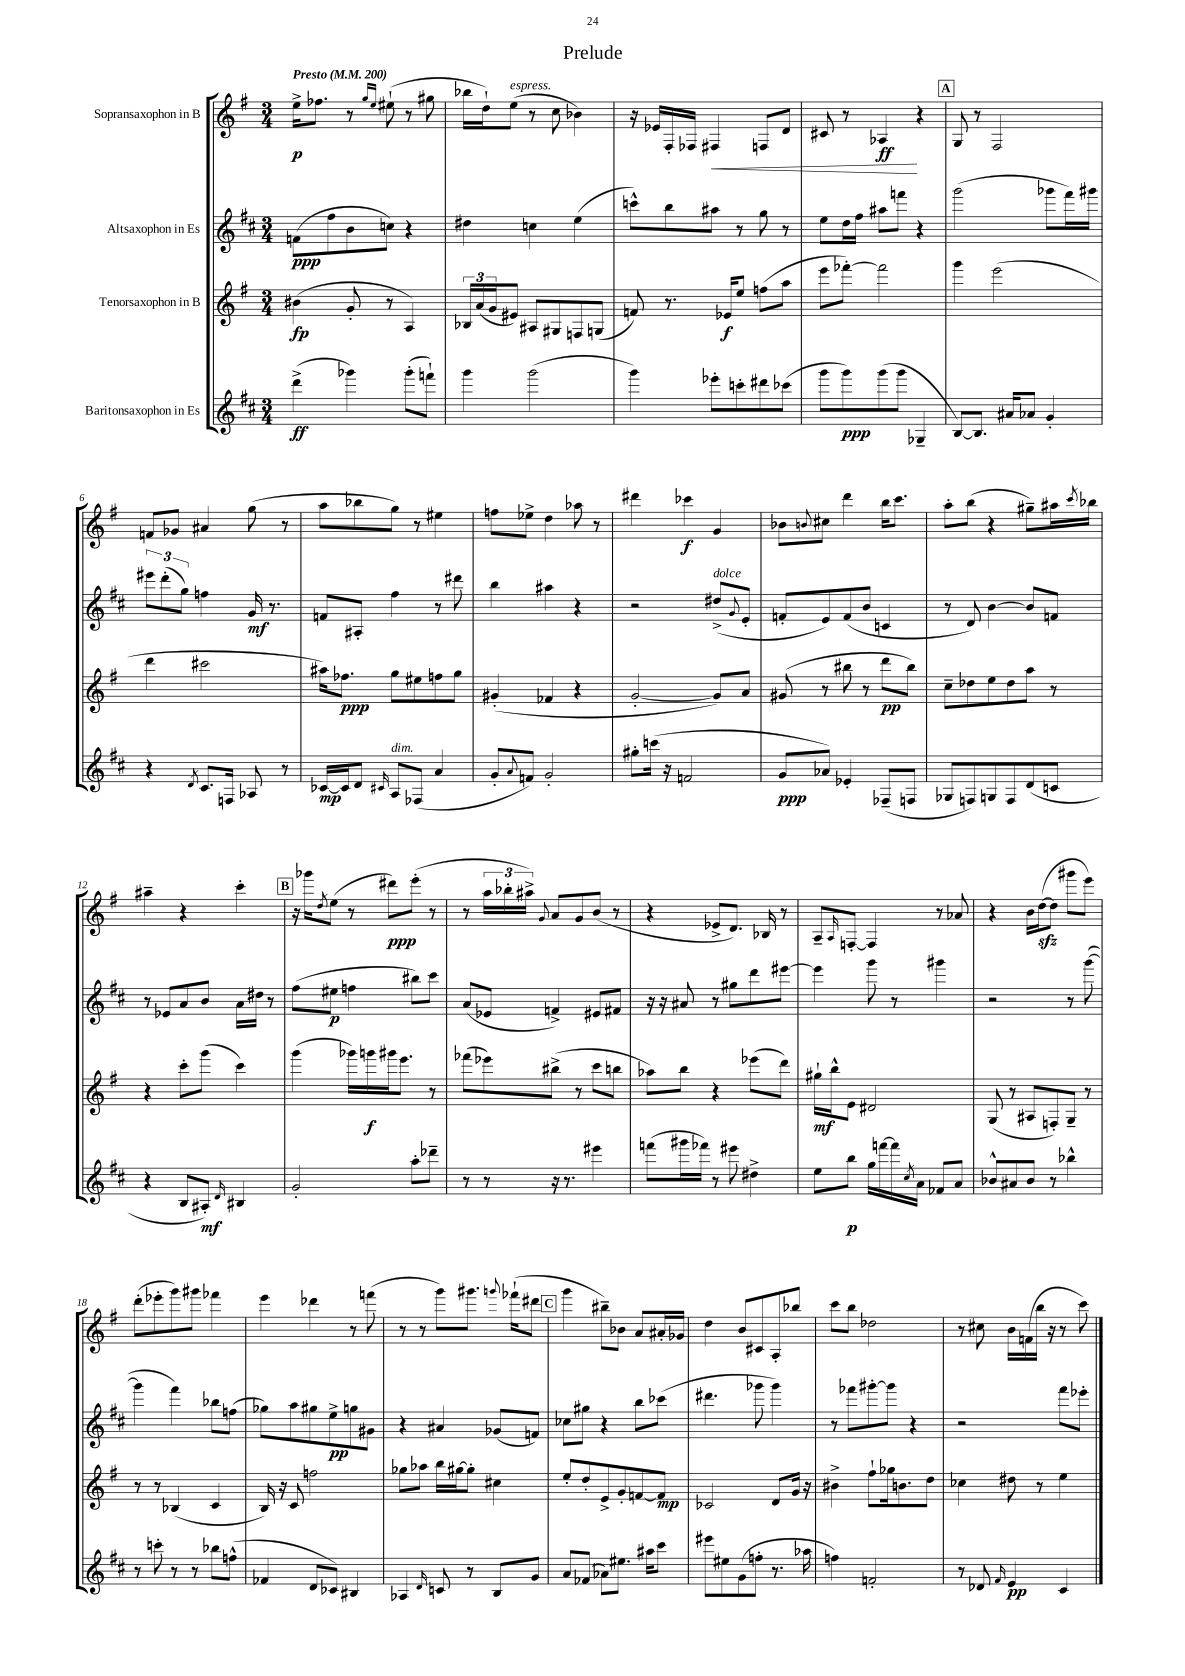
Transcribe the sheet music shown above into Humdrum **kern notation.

**kern	**dynam	**kern	**dynam	**kern	**dynam	**kern	**dynam
*part4	*part4	*part3	*part3	*part2	*part2	*part1	*part1
*staff4	*staff4	*staff3	*staff3	*staff2	*staff2	*staff1	*staff1
*I"Baritonsaxophon in Es	*	*I"Tenorsaxophon in B	*	*I"Altsaxophon in Es	*	*I"Sopransaxophon in B	*
*clefG2	*	*clefG2	*	*clefG2	*	*clefG2	*
*k[f#c#]	*	*k[f#]	*	*k[f#c#]	*	*k[f#]	*
*M3/4	*	*M3/4	*	*M3/4	*	*M3/4	*
*MM200	*	*MM200	*	*MM200	*	*MM200	*
=1	=1	=1	=1	=1	=1	=1	=1
!	!	!	!	!	!	!LO:TX:a:B:t=Presto	!
(4ddd^\	ff	(4b#X\	fp	(8fn\L	ppp	16ee^\KL	p
.	.	.	.	.	.	8.ff-X\J	.
.	.	.	.	8ff#\	.	.	.
4ggg-X\)	.	8g'/	.	8b\	.	8r	.
.	.	.	.	.	.	16qqgg/LL	.
.	.	.	.	.	.	16qqee/JJ	.
.	.	8r	.	8ccn\J)	.	(8ee#X`\	.
(8ggg-'\L	.	4A/)	.	4r	.	8r	.
8fffn`\J)	.	.	.	.	.	8gg#X\	.
=2	=2	=2	=2	=2	=2	=2	=2
4ggg\	.	24B-X/LL	.	4dd#X\	.	16bb-X\LL	.
.	.	(24a/	.	.	.	.	.
.	.	.	.	.	.	16dd`\J)	.
.	.	24g/J	.	.	.	.	.
!	!	!	!	!	!	!LO:TX:a:i:t=espress.	!
.	.	8e#X/J)	.	.	.	(8ee\J	.
(2ggg\	.	8A#X/L	.	4ccn\	.	8r	.
.	.	8G#X/	.	.	.	8cc\	.
.	.	8Fn/	.	(4ee\	.	4b-X\)	.
.	.	(8Gn/J	.	.	.	.	.
=3	=3	=3	=3	=3	=3	=3	=3
4ggg\)	.	8fn/)	.	8cccn^^\L)	.	16r	.
.	.	.	.	.	.	16e-X/LL	.
.	.	8.r	.	8bb\	.	16F#'/	.
.	.	.	.	.	.	16F-X/JJ	.
!	!	!	!	!	!	!	!LO:HP:b
8eee-X'\L	.	.	.	8aa#X\J	.	4F#X/	<
.	.	16e-X/KL	f	.	.	.	.
8cccn'\	.	8ee/J	.	8r	.	.	.
8ddd#X\	.	(8ffn\L	.	8gg\	.	8Fn/L	.
(8ccc-X\J	.	8aa\J	.	8r	.	8d/J	.
=4	=4	=4	=4	=4	=4	=4	=4
8ggg\L	.	8eee\L	.	8ee\L	.	8c#X/	.
8ggg\)	ppp	[8fff-X'\J)	.	16dd\L	.	8r	.
.	.	.	.	16ff#\JJ	.	.	.
(8ggg\	.	2fff-\]	.	8aa#X\L	.	4A-X/	ff
8ggg\J	.	.	.	8fffn\J	.	.	.
4G-X~/	.	.	.	4r	.	4r	[
!!LO:REH:place=s1:t=A
=5	=5	=5	=5	=5	=5	=5	=5
[8B/L)	.	4ggg\	.	(2ggg\	.	8G/	.
8.B/J]	.	.	.	.	.	8r	.
.	.	(2eee\	.	.	.	2F#/	.
16a#X/KL	.	.	.	.	.	.	.
8a-X/J	.	.	.	.	.	.	.
4g'/	.	.	.	8ggg-X\L	.	.	.
.	.	.	.	16fff#\L)	.	.	.
.	.	.	.	16ggg#X\JJ	.	.	.
!!LO:LB:g=z
=6	=6	=6	=6	=6	=6	=6	=6
4r	.	4ddd\	.	12eee#X\L	.	8fn/L	.
.	.	.	.	(12ddd'\	.	.	.
.	.	.	.	.	.	8g-X/J	.
.	.	.	.	12gg\J)	.	.	.
8qd/	.	.	.	.	.	.	.
8.c#/L	.	2ccc#X\	.	4ffn\	.	4a#X/	.
16Fn/Jk	.	.	.	.	.	.	.
8A-X/	.	.	.	16g/	mf	(8gg\	.
.	.	.	.	8.r	.	.	.
8r	.	.	.	.	.	8r	.
=7	=7	=7	=7	=7	=7	=7	=7
[16c-X/LL	mp	16aa#X\KL)	.	8fn/L	.	8aa\L	.
16c-/J]	.	8.ff-X\J	ppp	.	.	.	.
8d/J	.	.	.	8A#X'/J	.	8bb-X\	.
16qqc#X/	.	.	.	.	.	.	.
!LO:TX:a:i:t=dim.	!	!	!	!	!	!	!
8A/L	.	8gg\L	.	4ff#\	.	8gg\J)	.
(8F-X/J	.	8ee#X\	.	.	.	8r	.
4a/	.	8ffn\	.	8r	.	4ee#X\	.
.	.	8gg\J	.	8ddd#X\	.	.	.
=8	=8	=8	=8	=8	=8	=8	=8
8g'/L	.	(4g#X'/	.	4bb\	.	8ffn\L	.
8qqa/	.	.	.	.	.	.	.
8fn/J)	.	.	.	.	.	8ee-X^\J	.
2g'/	.	4f-X/	.	4aa#X\	.	4dd\	.
.	.	4r	.	4r	.	8aa-X\	.
.	.	.	.	.	.	8r	.
=9	=9	=9	=9	=9	=9	=9	=9
8gg#X'\L	.	[2g'/	.	2r	.	4ddd#X\	.
(16cccn\Jk	.	.	.	.	.	.	.
16r	.	.	.	.	.	.	.
2fn/	.	.	.	.	.	4ccc-X\	f
!	!	!	!	!LO:TX:a:i:t=dolce	!	!	!
.	.	8g/L])	.	(8dd#X^/L	.	4g/	.
.	.	.	.	8qqg/	.	.	.
.	.	8a/J	.	8e'/J	.	.	.
=10	=10	=10	=10	=10	=10	=10	=10
8g/L	ppp	(8g#X/	.	8fn'/L	.	8b-X\L	.
.	.	.	.	.	.	8qqbn/	.
8a-X/J)	.	8r	.	8e/)	.	8cc#X\J	.
4e-X'/	.	8bb#X\	.	(8f/	.	4ddd\	.
.	.	8r	.	8b/J	.	.	.
(8F-X~/L	.	8ddd\L	pp	4cn/	.	16bb\KL	.
.	.	.	.	.	.	8.ccc\J	.
8Fn/J	.	8bb#\J)	.	.	.	.	.
=11	=11	=11	=11	=11	=11	=11	=11
8G-X/L	.	8cc~\L	.	8r	.	8aa'\L	.
8Fn/)	.	8dd-X\	.	8d/)	.	(8bb\J	.
8Gn/	.	8ee\	.	[4b\	.	4r	.
8F/	.	8dd-\	.	.	.	.	.
(8d/	.	8aa\J	.	8b/L]	.	8gg#X~\L)	.
8cn/J	.	8r	.	8fn/J	.	16aa#X\L	.
.	.	.	.	.	.	8qccc/	.
.	.	.	.	.	.	16bb-X\JJ	.
!!LO:LB:g=z
=12	=12	=12	=12	=12	=12	=12	=12
4r	.	4r	.	8r	.	4aa#X~\	.
.	.	.	.	8e-X/L	.	.	.
8B/L	.	8ccc'\L	.	8a/	.	4r	.
8A#X'/J)	mf	(8ggg\J	.	8b/J	.	.	.
16qqd/	.	.	.	.	.	.	.
4B#X/	.	4ccc\)	.	16a\LL	.	4ccc'\	.
.	.	.	.	16dd#X\JJ	.	.	.
.	.	.	.	8r	.	.	.
!!LO:REH:place=s1:t=B
=13	=13	=13	=13	=13	=13	=13	=13
2g'/	.	(4ggg\	.	(8ff#\L	.	16r	.
.	.	.	.	.	.	16ggg-X\KL	.
.	.	.	.	.	.	8qdd/	.
.	.	.	.	8ee#X\J	p	(8ee\J	.
.	.	16ggg-X\LL)	.	4ffn\	.	8r	.
.	.	16gggn\	f	.	.	.	.
.	.	16ggg#X\J	.	.	.	8ddd#X\L)	ppp
.	.	8.eee\J	.	.	.	.	.
8aa'\L	.	.	.	8bb#X\L)	.	(8eee'\J	.
8ddd-X~\J	.	8r	.	8ccc#\J	.	8r	.
=14	=14	=14	=14	=14	=14	=14	=14
8r	.	(8fff-X\L	.	(8a/L	.	8r	.
8r	.	8eee-X\)	.	8e-X/J	.	24aa\LL	.
.	.	.	.	.	.	24bb-X'\	.
.	.	.	.	.	.	24aa#X^\JJ)	.
.	.	.	.	.	.	8qqg/	.
16r	.	(8bb#X^\J	.	4fn^/)	.	8a/L	.
8.r	.	.	.	.	.	.	.
.	.	8r	.	.	.	8g/	.
4eee#X\	.	8ccc\L	.	8e#X/L	.	(8b/J	.
.	.	8bbn\J	.	8f#X/J	.	8r	.
=15	=15	=15	=15	=15	=15	=15	=15
(8fffn\L	.	8aa-X\L)	.	16r	.	4r	.
.	.	.	.	16r	.	.	.
16ggg#X\L	.	8bb\J	.	8a#X/	.	.	.
16fff-X\JJ)	.	.	.	.	.	.	.
8r	.	4r	.	8r	.	8e-X^/L	.
8eee#X\	.	.	.	8gg#X\L	.	8.d/J)	.
4dd#X^\	.	(8eee-X\L	.	8ddd\	.	.	.
.	.	.	.	.	.	16B-X/	.
.	.	8ddd\J)	.	[8eee#X\J	.	8r	.
=16	=16	=16	=16	=16	=16	=16	=16
8ee\L	.	16gg#X`\LL	mf	4eee#\]	.	8A~/L	.
.	.	16bb^^\J	.	.	.	.	.
.	.	.	.	.	.	16qqA/	.
8bb\J	p	8e\J	.	.	.	[8Fn'/J	.
16gg\LL	.	2d#X/	.	8ggg\	.	4F/]	.
[16fffn\	.	.	.	.	.	.	.
16fff\]	.	.	.	8r	.	.	.
8qcc#/	.	.	.	.	.	.	.
16a\JJ	.	.	.	.	.	.	.
8f-X/L	.	.	.	4ggg#X\	.	8r	.
8a/J	.	.	.	.	.	8a-X/	.
=17	=17	=17	=17	=17	=17	=17	=17
8b-X^^/L	.	(8G/	.	2r	.	4r	.
8a#X/	.	8r	.	.	.	.	.
8b-/J	.	8A#X/L	.	.	.	16b\LL	.
.	.	.	.	.	.	([16ddzz\J	.
8r	.	8Fn'/)	.	.	.	8dd\J]	.
4bb-X^^\	.	8G~/J	.	8r	.	8ggg#X\L	.
.	.	8r	.	([8ggg\	.	8eee\J)	.
!!LO:LB:g=z
=18	=18	=18	=18	=18	=18	=18	=18
8r	.	8r	.	4ggg\]	.	(8ddd'\L	.
8cccn'\	.	8r	.	.	.	8eee-X'\	.
8r	.	(4B-X/	.	4fff#\)	.	8ggg\)	.
8r	.	.	.	.	.	8ggg#X\J	.
8bb-X\L	.	4c/	.	8bb-X\L	.	4fff-X\	.
(8ffn^^\J	.	.	.	(8ffn\J	.	.	.
=19	=19	=19	=19	=19	=19	=19	=19
4f-X/	.	16B/)	.	8gg-X\L)	.	4eee\	.
.	.	16r	.	.	.	.	.
.	.	8c/	.	8aa\	.	.	.
8d/L	.	2ffn\	.	8gg#X\	.	4ddd-X\	.
8c-X/J)	.	.	.	8ee^\	pp	.	.
4B#X/	.	.	.	8ggn\	.	8r	.
.	.	.	.	8g#X\J	.	(8fffn\	.
=20	=20	=20	=20	=20	=20	=20	=20
4A-X/	.	8gg-X\L	.	4r	.	8r	.
.	.	8aa-X\J	.	.	.	8r	.
16qqd/	.	.	.	.	.	.	.
8cn/	.	16bb\LL	.	4a#X/	.	8ggg\L)	.
.	.	[16gg#X\J	.	.	.	.	.
8r	.	8gg#'\J]	.	.	.	8.ggg#X\J	.
8B/L	.	4cc#X\	.	(8g-X/L	.	.	.
.	.	.	.	.	.	8qqgggn/	.
.	.	.	.	.	.	(16fff-X`\KL	.
8g/J	.	.	.	8fn/J)	.	8ddd#X\J	.
!!LO:REH:place=s1:t=C
=21	=21	=21	=21	=21	=21	=21	=21
8a/L	.	8ee'/L	.	8cc-X\L	.	4ggg\	.
(8f-X/J	.	8dd'/	.	8gg#X\J	.	.	.
8a-X\L)	.	8e^/	.	4r	.	8bb#X~\L)	.
8.ee#X\J	.	8g'/	.	.	.	8b-X\J	.
.	.	[8fn/	.	8bb\L	.	8a/L	.
16aa#X\KL	.	.	.	.	.	.	.
8ccc#\J	.	8f/J]	mp	(8ccc-X\J	.	16a#X'/L	.
.	.	.	.	.	.	16g-X/JJ	.
=22	=22	=22	=22	=22	=22	=22	=22
8eee#X\L	.	2c-X/	.	4.ddd#X\	.	4dd\	.
8ee#X\	.	.	.	.	.	.	.
(8g\	.	.	.	.	.	8b/L	.
8ffn'\J	.	.	.	8ggg-X\	.	8c#X/	.
8.r	.	8d/L	.	4ggg-\)	.	8A'/	.
.	.	16g/Jk	.	.	.	8bb-X/J	.
16aa-X\	.	16r	.	.	.	.	.
=23	=23	=23	=23	=23	=23	=23	=23
4ffn\)	.	4b#X^\	.	8r	.	8ccc\L	.
.	.	.	.	8fff-X\L	.	8bb\J	.
2fn'/	.	8ff#`\L	.	[8ggg#X'\	.	2dd-X\	.
.	.	16gg-X\k	.	8ggg#\J]	.	.	.
.	.	8.bn\	.	.	.	.	.
.	.	.	.	4r	.	.	.
.	.	8dd\J	.	.	.	.	.
=24	=24	=24	=24	=24	=24	=24	=24
8r	.	4cc-X\	.	2r	.	8r	.
8d-X/	.	.	.	.	.	8cc#X\	.
16qqf#/	.	.	.	.	.	.	.
4e/	pp	8dd#X\	.	.	.	16b\LL	.
.	.	.	.	.	.	(16fn\	.
.	.	8r	.	.	.	16bb\JJ	.
.	.	.	.	.	.	16r	.
4c#/	.	4ee\	.	8fff#\L	.	8r	.
.	.	.	.	8eee-X'\J	.	8ccc\)	.
==	==	==	==	==	==	==	==
*-	*-	*-	*-	*-	*-	*-	*-
